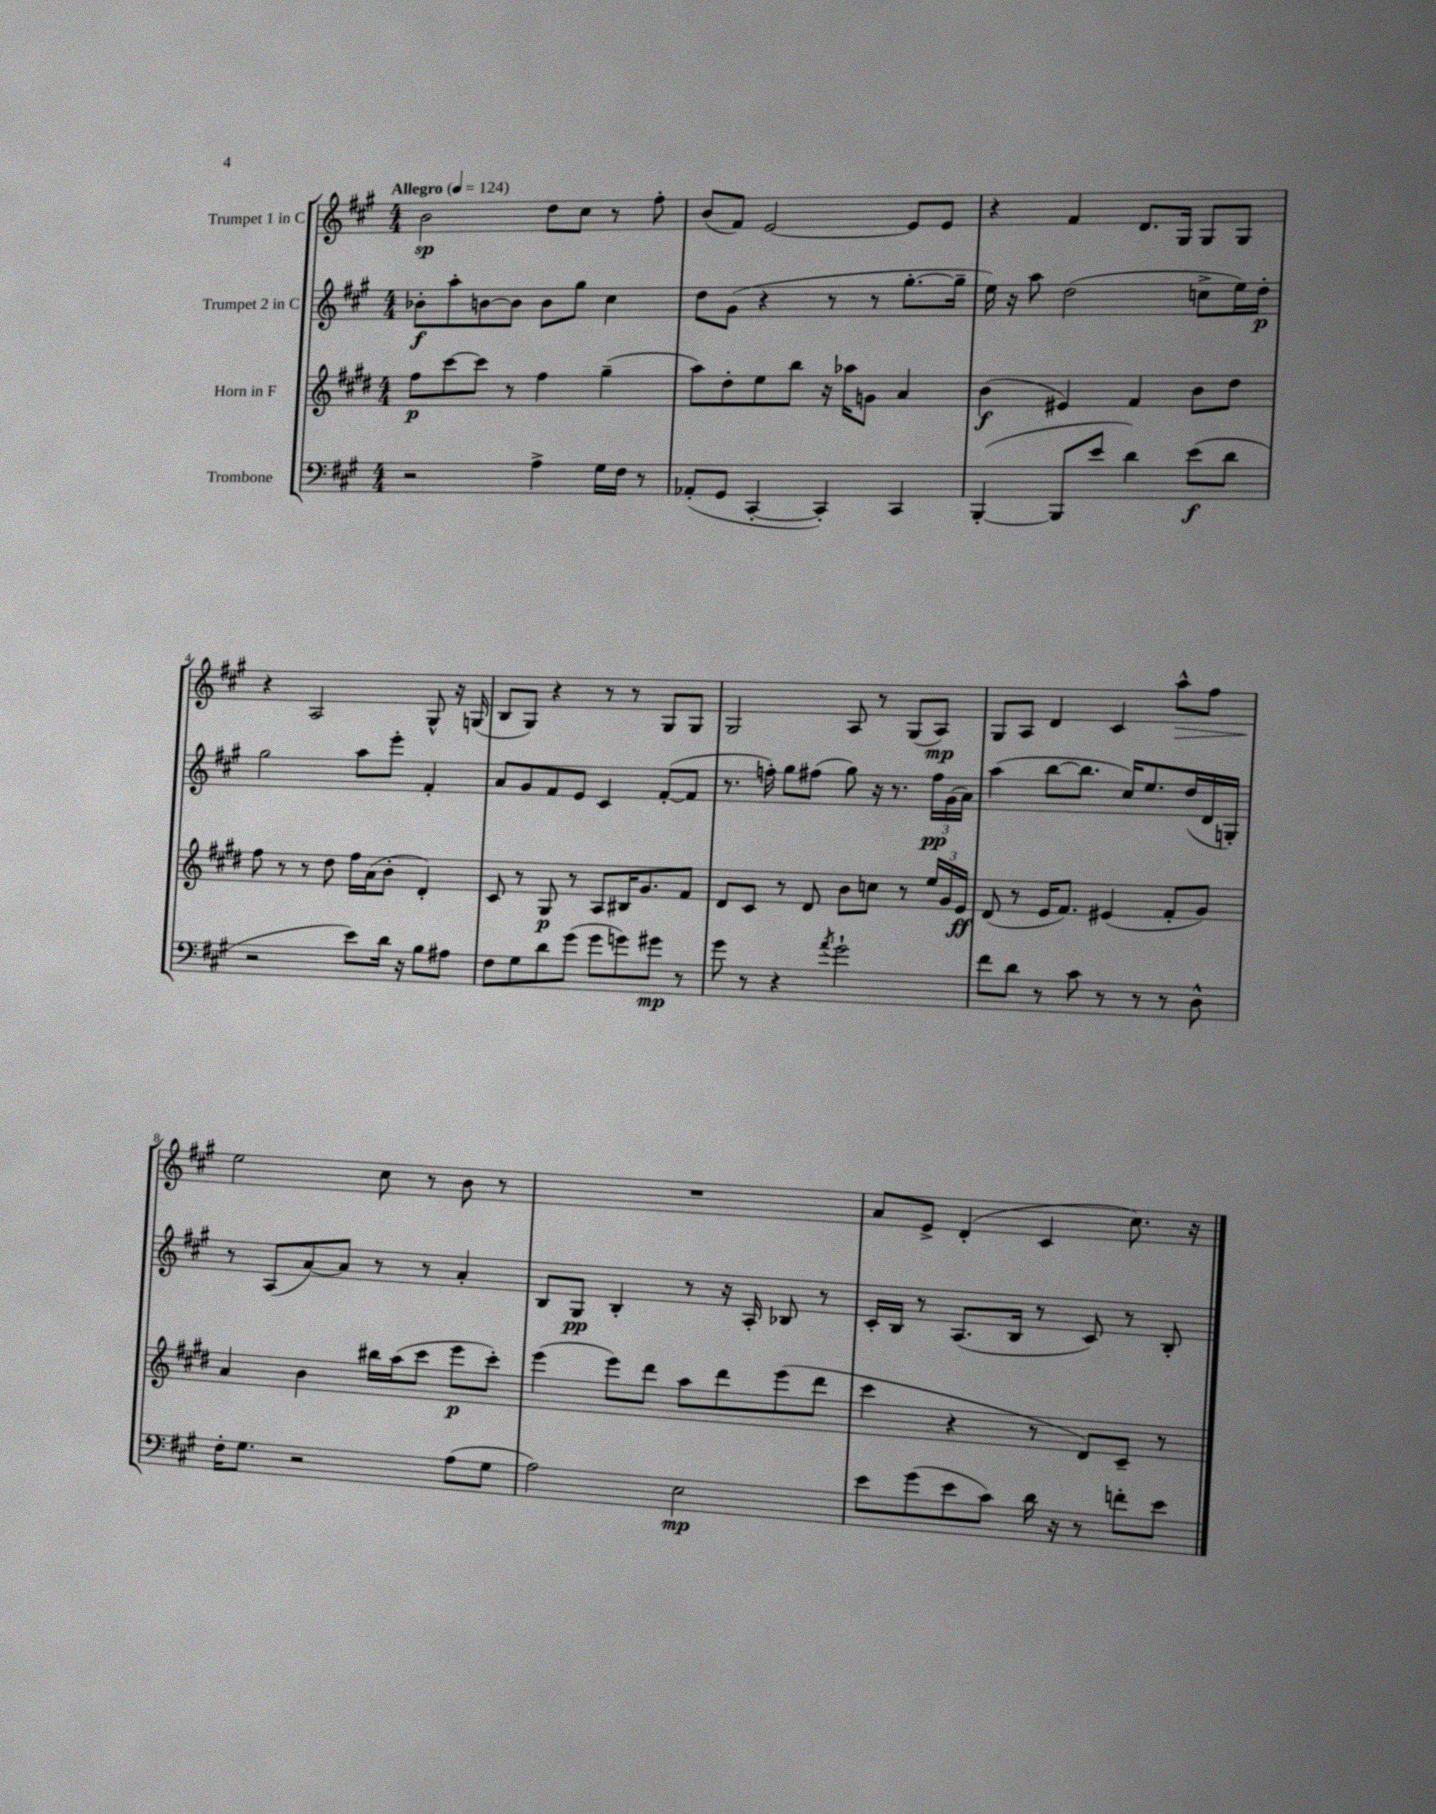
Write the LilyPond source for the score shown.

<<
\new StaffGroup <<
\new Staff = "s0" \with { instrumentName = "Trumpet 1 in C" } {
    \clef treble \key a \major \numericTimeSignature \time 4/4 \tempo "Allegro" 4 = 124
    b'2\sp d''8 cis''8 r8 fis''8-. |
    b'8( fis'8) e'2~ e'8 e'8 |
    r4 fis'4 d'8. gis16 gis8 gis8 |
    r4 a2 gis8-^ r16 g16( |
    b8 gis8) r4 r8 r8 gis8 gis8 |
    gis2 a8 r8 gis8( a8\mp) |
    gis8 a8 d'4 cis'4 a''8-^\> fis''8 |
    e''2\! cis''8 r8 b'8 r8 |
    R1 |
    a'8 e'8-> d'4-.( cis'4 cis''8.) r16 \bar "|." |
}
\new Staff = "s1" \with { instrumentName = "Trumpet 2 in C" } {
    \clef treble \key a \major \numericTimeSignature \time 4/4
    bes'8-.\f a''8-. b'8~ b'8 b'8 gis''8 cis''4 |
    d''8 gis'8( r4 r8 r8 gis''8.~-. gis''16-- |
    e''16) r16 a''8 d''2( c''8-> e''16) d''16-.\p |
    gis''2 a''8 e'''8-. fis'4-. |
    a'8 gis'8 fis'8 e'8 cis'4 fis'8~-.( fis'8 |
    r8. f''16-.) gis''8 fis''8( gis''8) r16 r8. \tuplet 3/2 { fis''16\pp gis'16( a'16) } |
    a''4( b''8~ b''8. cis''16) e''8. d''16( d'16 g16-.) |
    r8 a8( a'8~) a'8 r8 r8 a'4-. |
    b8 gis8\pp b4-. r8 r16 a16-. bes8 r8 |
    cis'16-. b16 r8 a8.( b16 r8 cis'8) r8 b8-. \bar "|." |
}
\new Staff = "s2" \with { instrumentName = "Horn in F" } {
    \clef treble \key e \major \numericTimeSignature \time 4/4
    fis''8\p cis'''8~ cis'''8 r8 fis''4 gis''4--( |
    a''8) dis''8-. e''8 b''8 r16 aes''16 g'8 a'4 |
    b'4\f( eis'4) fis'4 b'8 dis''8 |
    fis''8 r8 r8 dis''8 fis''16 a'16( b'8-. dis'4-.) |
    cis'8 r8 gis8\p r8 a8 bis16 gis'8. fis'8 |
    dis'8 cis'8 r8 dis'8 b'8 c''8 r8 \tuplet 3/2 { e''16 gis'16 e'16\ff } |
    dis'8( r8 e'16 fis'8.) eis'4( fis'8-. gis'8) |
    a'4 b'4 bis''16 a''16( cis'''8 e'''8\p cis'''8-.) |
    e'''4( e'''8) dis'''8 a''8 dis'''8 e'''8( dis'''8 |
    cis'''4 r4 r8 dis'8) cis'8-- r8 \bar "|." |
}
\new Staff = "s3" \with { instrumentName = "Trombone" } {
    \clef bass \key a \major \numericTimeSignature \time 4/4
    r2 a4-> gis16 fis16 r8 |
    aes,8-.( gis,8 cis,4~-. cis,4-.) cis,4 |
    b,,4~-.( b,,8 e'8 d'4) e'8\f( d'8 |
    r2 e'8) d'16 r16 b8 ais8 |
    fis8 gis8 d'8 gis'8( gis'8 g'8) gis'8\mp r8 |
    gis'8 r8 r4 \acciaccatura { a'8 } gis'2-! |
    fis'8 d'8 r8 cis'8 r8 r8 r8 d8-^ |
    fis16-. gis8. r2 a8( gis8 |
    a2) e2\mp |
    e'8 gis'8( e'8 cis'8) d'16 r16 r8 f'8-. e'8 \bar "|." |
}
>>
>>
